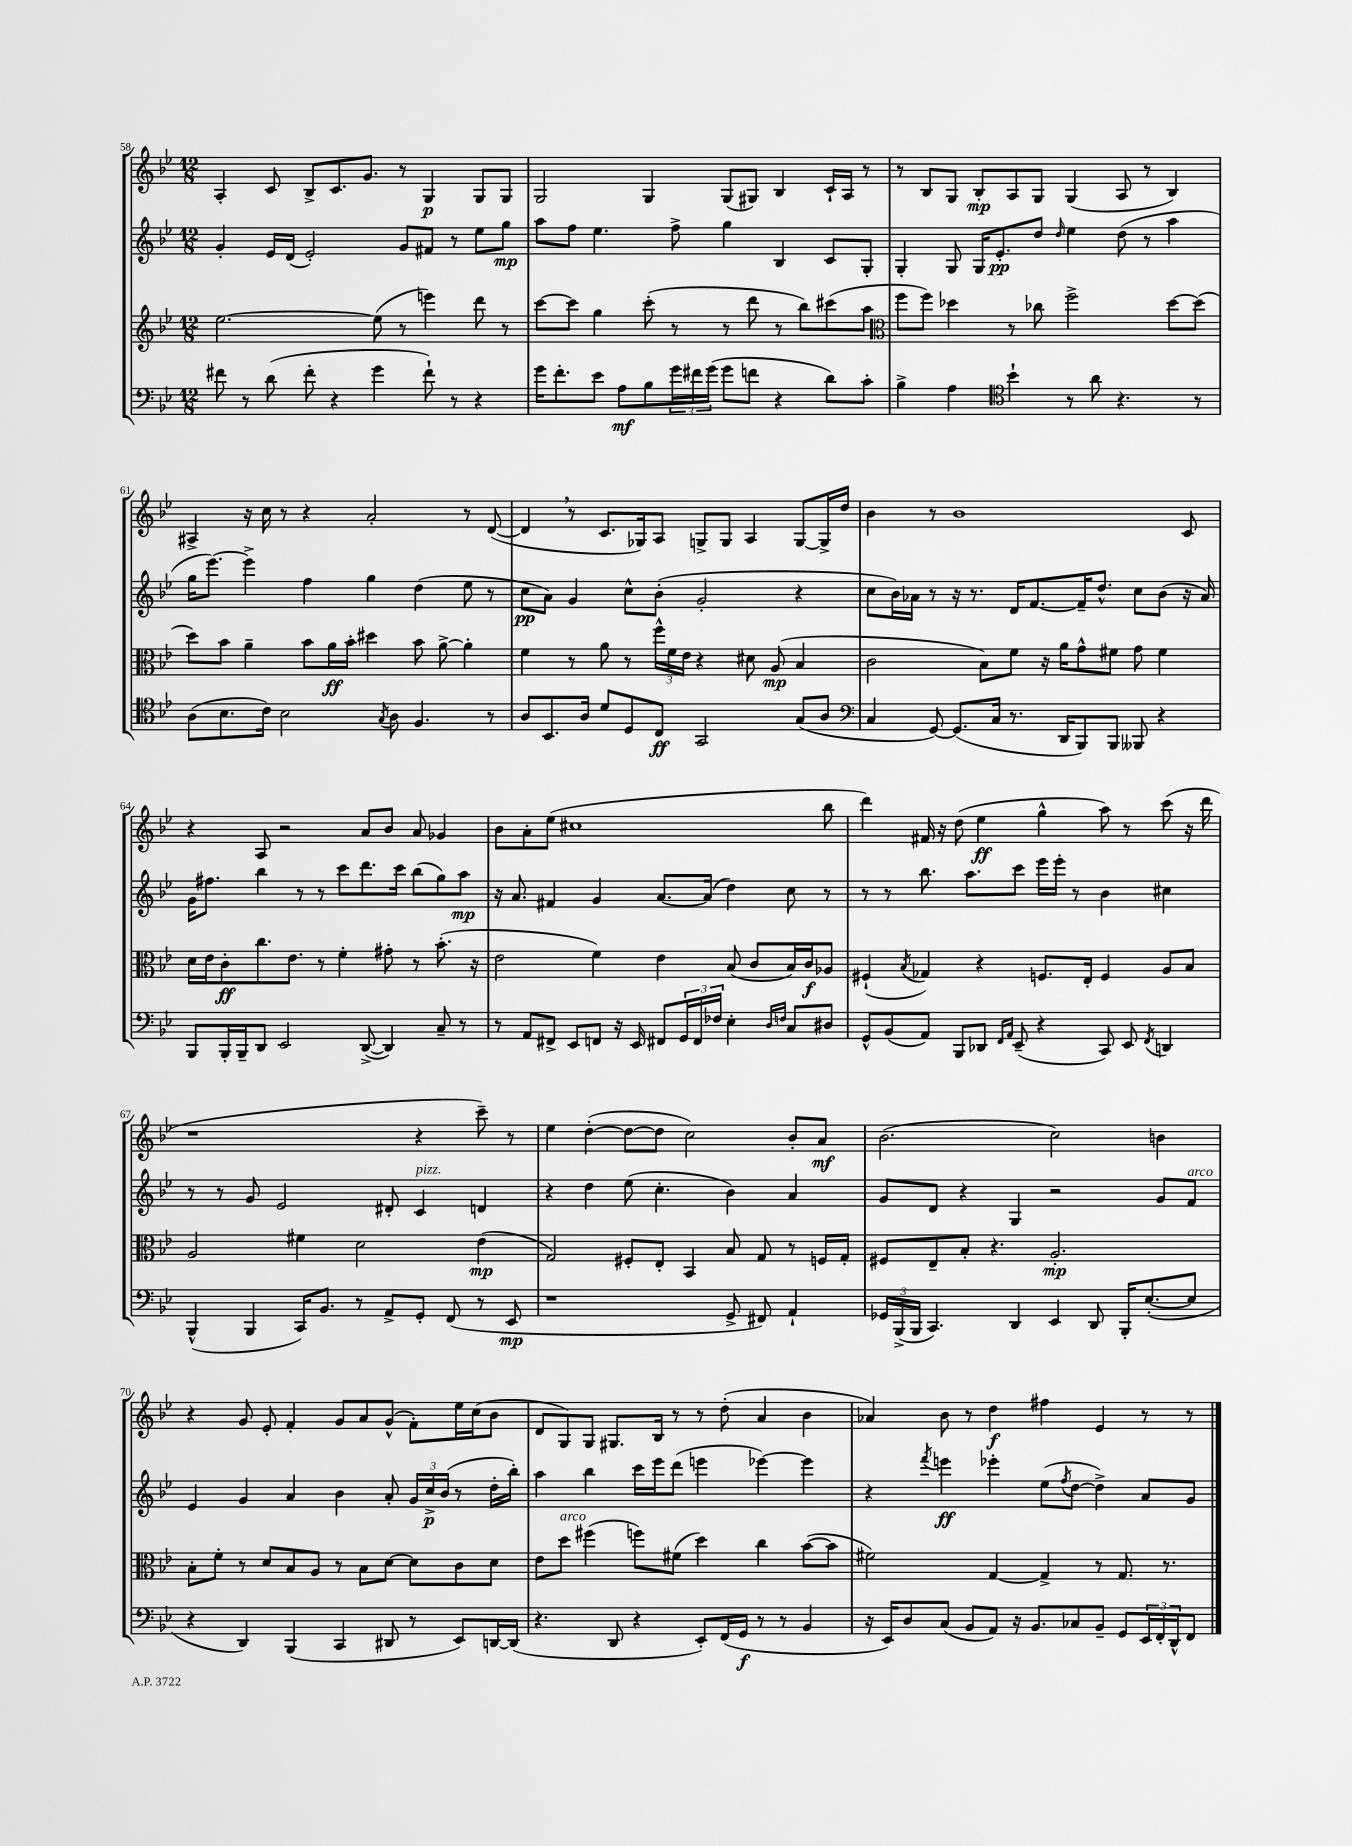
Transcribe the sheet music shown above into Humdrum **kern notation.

**kern	**kern	**kern	**kern
*staff4	*staff3	*staff2	*staff1
*clefF4	*clefG2	*clefG2	*clefG2
*k[b-e-]	*k[b-e-]	*k[b-e-]	*k[b-e-]
*M12/8	*M12/8	*M12/8	*M12/8
8f#	[2.ee-	4g'	4A'
8r	.	.	.
(8d	.	16e-	8c
.	.	(16d	.
8f#'	.	2e-')	8B-^
4r	.	.	8.c
.	.	.	8.g
4g	(8ee-]	.	.
.	8r	8g	8r
8f#`)	4eee)	8f#	4G
8r	.	8r	.
4r	8ddd	8ee-	8G
.	8r	8gg	8G
=	=	=	=
16g	[8ccc	8aa	2G
8.f'	.	.	.
.	8ccc]	8ff	.
8e-	4gg	4.ee-	.
8A	.	.	.
8B-	(8ccc'	.	4G
24g	8r	8ff^	.
24f#	.	.	.
(24g	.	.	.
8g	8r	4gg	(8G
8f	8ddd	.	8G#)
4r	8r	4B-	4B-
.	8bb-)	.	.
8d)	(8ccc#	8c	16c`
.	.	.	16A
8c'	8aa	8G'	8r
=	=	=	=
*	*clefC3	*	*
4B-^	8ff	4G'	8r
.	8ff)	.	8B-
4A	4dd-	8G	8G
.	.	16G	8B-'
.	.	8.e-'	.
*clefC4	*	*	*
4b-`	8r	.	8A
.	8cc-	8dd	8G
.	.	16qqdd	.
8r	2ff^	4ee-	(4G
8a	.	.	.
4.r	.	(8dd	8A
.	.	8r	8r
.	[8dd-	4aa	4B-)
8r	(8dd-]	.	.
=	=	=	=
(8A	8dd)	16gg	4A#^
.	.	[8.eee-)	.
8.B-	8b-	.	.
.	4a~	4eee-^]	16r
16c)	.	.	16cc
2B-	.	.	8r
.	8b-	4ff	4r
.	16a	.	.
.	16b-'	.	.
.	4dd#	4gg	2a'
8qG	.	.	.
8A	.	.	.
4.F	8b-	(4dd	.
.	[8a^	.	.
.	4a']	8ee-	8r
8r	.	8r	([8d
=	=	=	=
8A	4f	8cc	4d]
8.BB-	.	8a)	.
.	8r	4g	8r
16A	.	.	.
8d	8a	.	8.c
8D	8r	8cc^^	.
.	.	.	16G-)
8C	24ff^^	(8b-'	8A
.	24f	.	.
.	24e-	.	.
2GG	4r	2g'	8G^
.	.	.	8G
.	8d#	.	4A
.	(8A	.	.
(8G	4B-	4r	[8G
8A	.	.	16G^]
.	.	.	16dd
=	=	=	=
*clefF4	*	*	*
4C	2c	8cc	4b-
.	.	16b-)	.
.	.	16a-	.
[8GG)	.	8r	8r
(8.GG]	.	16r	1b-
.	.	8.r	.
.	8B-)	.	.
16C	.	.	.
8.r	8f	16d	.
.	.	[8.f	.
.	16r	.	.
16DD	16a	.	.
8BBB-)	8g^^	16f~]	.
.	.	8.dd^^	.
8BBB-	8f#	.	.
8BBB--	8g	8cc	.
4r	4f#	(8b-	.
.	.	16r	8c
.	.	16a-)	.
=	=	=	=
8BBB-	16d	16g	4r
.	16e-	8.ff#	.
16BBB-'	8c'	.	.
16BBB-~	.	.	.
8DD	8.cc	4bb-	8A
2EE-	.	.	2r
.	8.e-	.	.
.	.	8r	.
.	8r	8r	.
.	4f'	8ccc	.
([8DD^	.	8.ddd	8a
4DD])	8g#'	.	8b-
.	.	16ccc	.
.	8r	(8bb-	8a
8C~	(8.b-'	8gg)	4g-
8r	.	8aa	.
.	16r	.	.
=	=	=	=
8r	2e-	16r	8b-
.	.	8.a	.
8AA	.	.	8a'
8FF#^	.	4f#	(8ee-
8EE-	.	.	1cc#
8FF	4f)	4g	.
16r	.	.	.
16EE-	.	.	.
8FF#	4e-	[8.a	.
24GG	.	.	.
24FF#	.	.	.
.	.	(16a]	.
24F-	.	.	.
4E-'	(8B-	4dd)	.
.	8c	.	.
16qqD	.	.	.
16qqF	.	.	.
8C	16B-)	8cc	.
.	16c	.	.
8D#	8A-	8r	8bb-
=	=	=	=
8GG^^	(4F#`	8r	4ddd)
(8BB-	.	8r	.
.	8qB-	.	.
8AA)	4G-)	8.bb-	16f#
.	.	.	16r
8BBB-	.	.	(8dd
.	.	8.aa	.
8DD-	4r	.	4ee-
16qqFF	.	.	.
16qqAA	.	.	.
(8EE-~	.	8ccc	.
4r	8.F	16eee-	4gg^^
.	.	16eee-'	.
.	.	8r	.
.	16E-'	.	.
8CC)	4F	4b-	8aa)
8EE-	.	.	8r
8qFF	.	.	.
4DD	8A	4cc#	(8ccc
.	8B-	.	16r
.	.	.	16ddd
=	=	=	=
(4BBB-^^	2A	8r	1r
.	.	8r	.
4BBB-	.	8g	.
.	.	2e-	.
16CC)	4f#	.	.
8.BB-	.	.	.
8r	2d	.	.
8AA^	.	8d#'	.
8GG'	.	4c	4r
(8FF	.	.	.
8r	(4e-	4d	8ccc~)
8EE-	.	.	8r
=	=	=	=
1r	2G)	4r	4ee-
.	.	4dd	([4dd'
.	8F#'	(8ee-	8dd_
.	8E-'	4.cc'	8dd]
.	4BB-	.	2cc)
8GG^	8B-	4b-)	.
8FF#)	8G	.	.
4AA`	8r	4a	8b-'
.	16F	.	8a
.	16G'	.	.
=	=	=	=
24GG-	8F#	8g	(2.b-
(24BBB-^	.	.	.
24BBB-	.	.	.
4.CC)	8E-~	8d	.
.	8B-'	4r	.
.	4.r	.	.
4DD	.	4G	.
4EE-	2.A'	2r	2cc)
8DD	.	.	.
16BBB-'	.	.	.
([8.E-'	.	.	.
.	.	8g	4b
8E-]	.	8f	.
=	=	=	=
4r	8B-'	4e-	4r
.	8f'	.	.
4DD)	8r	4g	8g
.	8d	.	8e-'
(4BBB-	8B-	4a	4f'
.	8A	.	.
4CC	8r	4b-	8g
.	8B-	.	8a
8DD#	[8d	8a'	(8g^^
8r	8d]	24g	8f')
.	.	24cc^	.
.	.	(24b-	.
8EE-)	8c	8r	16ee-
.	.	.	(16cc
[16DD	8d	16dd'	8b-
(16DD]	.	16bb-')	.
=	=	=	=
4.r	8e-	4aa	8d
.	8dd	.	8G)
.	(4ff#	4bb-	8G
8DD	.	.	8.G#
4r	8ff)	16ccc	.
.	.	16eee-	16B-
.	(8f#	(8ddd	8r
8EE-')	4dd)	4eee	8r
(16FF	.	.	(8dd'
16GG	.	.	.
8r	4cc	[4eee-)	4a
8r	.	.	.
4BB-	([8b-	4eee-]	4b-
.	8b-]	.	.
=	=	=	=
16r	2f#)	4r	4a-)
16EE-)	.	.	.
8D	.	.	.
.	.	8qfff	.
(8C	.	4eee	8b-
8BB-	.	.	8r
8AA)	[4G	4eee-'	4dd
16r	.	.	.
8.BB-	.	.	.
.	4G^]	(8ee-	4ff#
.	.	8qff	.
8C-	.	[8dd	.
8BB-~	8r	4dd^])	4e-
8GG	8.G	.	.
24EE-	.	8a	8r
24FF'	.	.	.
.	8.r	.	.
24DD^^	.	.	.
8FF	.	8g	8r
==	==	==	==
*-	*-	*-	*-
